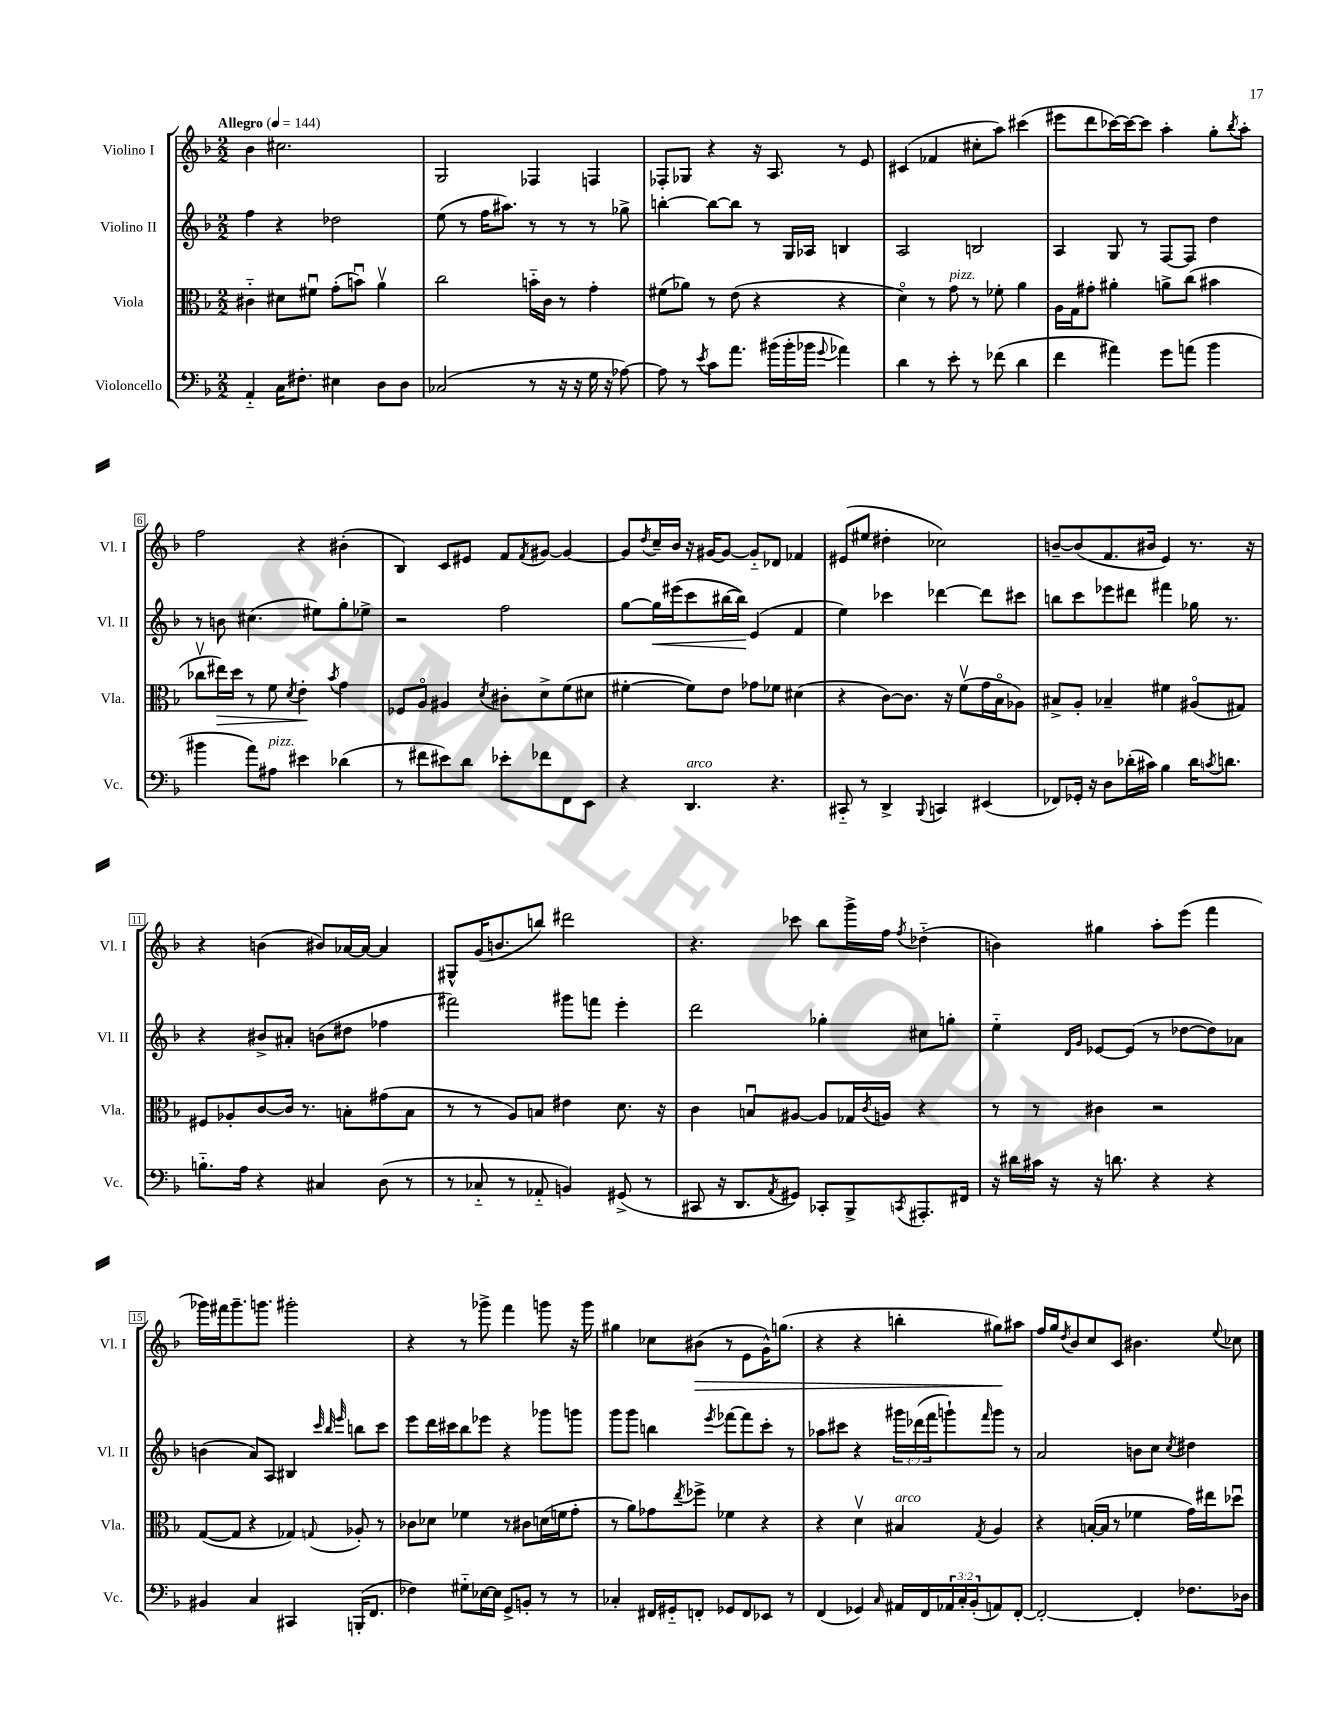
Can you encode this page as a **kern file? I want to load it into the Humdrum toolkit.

**kern	**kern	**dynam	**kern	**dynam	**kern	**dynam
*part4	*part3	*part3	*part2	*part2	*part1	*part1
*staff4	*staff3	*staff3	*staff2	*staff2	*staff1	*staff1
*I"Violoncello	*I"Viola	*	*I"Violino II	*	*I"Violino I	*
*I'Vc.	*I'Vla.	*	*I'Vl. II	*	*I'Vl. I	*
*clefF4	*clefC3	*	*clefG2	*	*clefG2	*
*k[b-]	*k[b-]	*	*k[b-]	*	*k[b-]	*
*M2/2	*M2/2	*	*M2/2	*	*M2/2	*
*MM144	*MM144	*	*MM144	*	*MM144	*
=1	=1	=1	=1	=1	=1	=1
!	!	!	!	!	!LO:TX:a:B:t=Allegro	!
4AA/	4c#X\	.	4ff\	.	4b-\	.
16C\KL	8d#X\L	.	4r	.	2.cc#X\	.
8.F#X'\J	.	.	.	.	.	.
.	8f#Xu\J	.	.	.	.	.
4E#X\	(8g'\L	.	2dd-X\	.	.	.
.	8bnu\J)	.	.	.	.	.
8D\L	4av\	.	.	.	.	.
8D\J	.	.	.	.	.	.
=2	=2	=2	=2	=2	=2	=2
(2C-X/	2cc\	.	(8ee\	.	2G/	.
.	.	.	8r	.	.	.
.	.	.	16ff\KL	.	.	.
.	.	.	8.aa#X\J)	.	.	.
8r	16bn\LL	.	8r	.	4F-X/	.
.	16c\JJ	.	.	.	.	.
16r	8r	.	8r	.	.	.
16r	.	.	.	.	.	.
16G\	4g'\	.	8r	.	4Fn/	.
16r	.	.	.	.	.	.
[8A-X\)	.	.	8gg-X^\	.	.	.
=3	=3	=3	=3	=3	=3	=3
8A-\]	(8f#X\L	.	[4bbn'\	.	8F-X'/L	.
8r	8a-X\J)	.	.	.	8G-X/J	.
8qe/	.	.	.	.	.	.
8c\L	8r	.	8bb\L_	.	4r	.
8.a\J	(8e\	.	8bb\J]	.	.	.
.	4r	.	8r	.	16r	.
(16b#X\LL	.	.	.	.	8.A/	.
16b#'\	.	.	16G/LL	.	.	.
16b-X\JJ	.	.	16A-X/JJ	.	.	.
8qqg/	.	.	.	.	.	.
4a-X\)	4r	.	4Bn/	.	8r	.
.	.	.	.	.	8e/	.
=4	=4	=4	=4	=4	=4	=4
4d\	4d\)	.	2A/	.	(4c#X/	.
8r	8r	.	.	.	4f-X/	.
!	!LO:TX:a:i:t=pizz.	!	!	!	!	!
8e'\	8g\	.	.	.	.	.
8r	8r	.	2Bn/	.	8cc#X'\L	.
(8f-X\	8f-X'\	.	.	.	8aa\J)	.
4d\	4a\	.	.	.	(4ccc#X\	.
=5	=5	=5	=5	=5	=5	=5
4f\	16A\LL	.	4A/	.	8eee#X\L	.
.	16G\J	.	.	.	.	.
.	8g#X'\J	.	.	.	8ddd\	.
4a#X\)	4a#X'\	.	8G/	.	[16ccc-X\L)	.
.	.	.	.	.	16ccc-\J_	.
.	.	.	8r	.	8ccc-\J]	.
8g\L	8an^\L	.	[8F/L	.	4aa'\	.
(8an\J	(8cc\J	.	8F/J]	.	.	.
4b-\	4b#X\	.	4dd\	.	8gg'\L	.
.	.	.	.	.	8qbb-/	.
.	.	.	.	.	8aa'\J	.
!!LO:LB:g=z
=6	=6	=6	=6	=6	=6	=6
4b#X\	8cc-Xv\L	.	8r	.	2ff\	.
!	!	!LO:HP:b	!	!	!	!
.	16ee#X\L)	>	8bn\	.	.	.
.	16dd\JJ	.	.	.	.	.
8a\L)	8r	.	(4.cc#X\	.	.	.
!LO:TX:a:i:t=pizz.	!	!	!	!	!	!
8A#X\J	8f\	.	.	.	.	.
.	8qd/	.	.	.	.	.
4e#X\	4e'\	.	.	.	4r	.
.	.	.	8ee#X\L)	.	.	.
.	8qb-/	.	.	.	.	.
(4d-X\	4g\	]	8gg'\	.	(4b#X'\	.
.	.	.	8ee-X^\J	.	.	.
=7	=7	=7	=7	=7	=7	=7
8r	8F-X/L	.	2r	.	4B-/)	.
8f#X\L	8A/J	.	.	.	.	.
8e#X\)	4A#X/	.	.	.	8c/L	.
8d\J	.	.	.	.	8e#X/J	.
.	8qd/	.	.	.	.	.
8e-X'\L	8c#X'\L	.	2ff\	.	8f/L	.
.	.	.	.	.	8qf/	.
8f-X\	8d^\	.	.	.	[8g#X/J	.
8FF\	(8f\	.	.	.	4g#/_	.
8EE\J	8d#X\J	.	.	.	.	.
=8	=8	=8	=8	=8	=8	=8
4r	[4f#X'\	.	[8gg\L	.	8g#/L]	.
.	.	.	.	.	8qdd/	.
!	!	!	!	!LO:HP:b	!	!
.	.	.	16gg\L]	<	16cc~/L	.
.	.	.	(16eee#X\J	.	16b-/JJ	.
!LO:TX:a:i:t=arco	!	!	!	!	!	!
4.DD/	8f#\L])	.	8ccc\	.	16r	.
.	.	.	.	.	[16g#X/KL	.
.	8e\J	.	[16bb#X\L	.	8g#/J_	.
.	.	.	16bb#\JJ])	.	.	.
.	8g-X\L	.	(4e/	[	8g#/L]	.
4.r	8f-X\J	.	.	.	8d-X/J	.
.	(4d#X\	.	4f/	.	4f-X/	.
=9	=9	=9	=9	=9	=9	=9
8CC#X/	4r	.	4ee\)	.	(8e#X/L	.
8r	.	.	.	.	8ee#X/J	.
4DD^/	[8c\L)	.	4ccc-X\	.	4dd#X'\	.
.	8.c\J]	.	.	.	.	.
8qqBBB-/	.	.	.	.	.	.
4CCn/	.	.	[4ddd-X\	.	2cc-X\)	.
.	16r	.	.	.	.	.
.	(8fv\L	.	.	.	.	.
(4EE#X/	16g\L	.	8ddd-\L]	.	.	.
.	16B-\J	.	.	.	.	.
.	8A-X\J)	.	8ccc#X\J	.	.	.
=10	=10	=10	=10	=10	=10	=10
8FF-X/L)	8B#X^/L	.	8bbn\L	.	[8bn~/L	.
16GG-X'/Jk	8A'/J	.	8ccc\	.	(8b/]	.
16r	.	.	.	.	.	.
8D\L	4B-X~/	.	8eee-X\	.	8.f/	.
(16d-X'\L	.	.	8ddd#X\J	.	.	.
16c#X\JJ)	.	.	.	.	16b#X/Jk	.
4B-\	4f#X\	.	4fff#X\	.	4e/)	.
16d-\KL	(8A#X/L	.	16gg-X\	.	8.r	.
8qcn/	.	.	.	.	.	.
8.dn\J	.	.	8.r	.	.	.
.	8G#X/J)	.	.	.	.	.
.	.	.	.	.	16r	.
!!LO:LB:g=z
=11	=11	=11	=11	=11	=11	=11
8.Bn\L	8F#X/L	.	4r	.	4r	.
.	8A-X'/	.	.	.	.	.
16A\Jk	.	.	.	.	.	.
4r	[8c/	.	8b#X^/L	.	(4bn\	.
.	16c/Jk]	.	8a#X'/J	.	.	.
.	8.r	.	.	.	.	.
4C#X/	.	.	(8bn\L	.	8b#X/L)	.
.	8Bn'\L	.	8dd#X\J	.	[16a-X/L	.
.	.	.	.	.	16a-/JJ_	.
(8D\	(8g#X\	.	4ff-X\	.	4a-/]	.
8r	8B\J	.	.	.	.	.
=12	=12	=12	=12	=12	=12	=12
8r	8r	.	2fff#X\)	.	8G#X^^/L	.
8C-X/	8r	.	.	.	(16g/K	.
.	.	.	.	.	8.bn/	.
8r	8A/L)	.	.	.	.	.
8AA-X/	8Bn/J	.	.	.	8bbn/J)	.
4BBn/)	4e#X\	.	8ggg#X\L	.	2ddd#X\	.
.	.	.	8fffn\J	.	.	.
(8GG#X^/	8.d\	.	4eee'\	.	.	.
8r	.	.	.	.	.	.
.	16r	.	.	.	.	.
=13	=13	=13	=13	=13	=13	=13
8CC#X/	4c\	.	2ddd\	.	4.r	.
16r	.	.	.	.	.	.
8.DD/L	.	.	.	.	.	.
.	8Bnu/L	.	.	.	.	.
8qAA/	.	.	.	.	.	.
8GG#X/J)	[8A#X/J	.	.	.	8ccc-X\	.
8CC-X'/L	8A#/L]	.	4gg-X'\	.	8bb-\L	.
8BBB-^/	16G-X/L	.	.	.	16ggg^\L	.
.	8qc/	.	.	.	.	.
.	16An/JJ	.	.	.	16ff\JJ	.
8qCCn/	.	.	.	.	8qff/	.
8.AAA#X'/	4r	.	8cc#X\L	.	(4dd-X\	.
.	.	.	8ggn'\J	.	.	.
16FF#X/Jk	.	.	.	.	.	.
=14	=14	=14	=14	=14	=14	=14
16r	8r	.	4ee\	.	4bn\)	.
16d#X\LL	.	.	.	.	.	.
16c#X\JJ	8r	.	.	.	.	.
16r	.	.	.	.	.	.
.	.	.	16qqd/LL	.	.	.
.	.	.	16qqg/JJ	.	.	.
16r	4c#X\	.	[8e-X/L	.	4gg#X\	.
8.dn\	.	.	.	.	.	.
.	.	.	(8e-/J]	.	.	.
4r	2r	.	8r	.	8aa'\L	.
.	.	.	[8dd-X\L	.	(8eee\J	.
4r	.	.	8dd-\])	.	4fff\	.
.	.	.	8a-X\J	.	.	.
!!LO:LB:g=z
=15	=15	=15	=15	=15	=15	=15
4BB#X/	([8G/L	.	(4bn\	.	16ggg-X\LL)	.
.	.	.	.	.	16fff#X\J	.
.	8G/J]	.	.	.	8.ggg-~\	.
4C/	4r	.	8a/L)	.	.	.
.	.	.	.	.	8.gggn\J	.
.	.	.	8A/J	.	.	.
4CC#X/	4G-X/)	.	4B#X/	.	2ggg#X'\	.
.	.	.	32qqccc/	.	.	.
.	.	.	32qqbb-/	.	.	.
.	8qqGn/	.	32qqeee/	.	.	.
(16BBBn'/KL	8A-X'/	.	8bbn\L	.	.	.
8.FF/J	.	.	.	.	.	.
.	8r	.	8ccc\J	.	.	.
=16	=16	=16	=16	=16	=16	=16
4F-X\)	8c-X\L	.	8eee\L	.	4r	.
.	8d-X\J	.	16ddd\L	.	.	.
.	.	.	16ccc#X\J	.	.	.
8G#X\L	4f-X\	.	8bb-\	.	8r	.
[16E-X\L	.	.	8eee-X\J	.	8ggg-X^\	.
16E-\JJ]	.	.	.	.	.	.
8GG^/L	8r	.	4r	.	4fff\	.
8BBn'/J	8c#X\L	.	.	.	.	.
8r	(16dn\L	.	8ggg-X\L	.	8gggn\	.
.	16fn\J	.	.	.	.	.
8r	8g'\J	.	8gggn\J	.	16r	.
.	.	.	.	.	16ggg\	.
=17	=17	=17	=17	=17	=17	=17
4C-X'/	8r	.	8ggg\L	.	4gg#X\	.
.	8a\L)	.	8ggg\J	.	.	.
16FF#X/LL	8g-X\	.	4bbn\	.	8cc-X\L	.
16GG#X/J	.	.	.	.	.	.
.	8qee/	.	.	.	.	.
!	!	!	!	!	!	!LO:HP:b
8FFn'/J	8ff-X^\J	.	.	.	(8b#X\J	>
.	.	.	8qeee/	.	.	.
8GG-X/L	4f-X\	.	[8fff-X\L	.	8r	.
8FF/	.	.	8fff-\]	.	8e\L	.
8EE-X/J	4r	.	8ccc'\J	.	16g^^\K)	.
.	.	.	.	.	(8.ggn\J	.
8r	.	.	8r	.	.	.
=18	=18	=18	=18	=18	=18	=18
(4FF/	4r	.	8aa-X\L	.	4r	.
.	.	.	8ccc#X\J	.	.	.
4GG-X/)	4dv\	.	4r	.	4r	.
16qqC/	.	.	.	.	.	.
!	!LO:TX:a:i:t=arco	!	!	!	!	!
16AA#X/LL	4B#X/	.	24ggg#X\LL	.	4bbn'\	.
.	.	.	(24ddd-X\	.	.	.
16FF/	.	.	.	.	.	.
.	.	.	24fff\J	.	.	.
24AA-X/	.	.	8gggn`\)	.	.	.
24C'/	.	.	.	.	.	.
(24BB-'/J	.	.	.	.	.	.
.	8qG/	.	16qqfff/	.	.	.
8AAn/)	4A/	.	8ggg\J	.	8gg#X\L)	.
[8FF'/J	.	.	8r	.	8aa#X\J	]
=19	=19	=19	=19	=19	=19	=19
2FF'/_	4r	.	2a/	.	16ff/LL	.
.	.	.	.	.	16gg/J	.
.	.	.	.	.	8qdd/	.
.	.	.	.	.	8b-/	.
.	([16Bn'/LL	.	.	.	8cc/	.
.	16B/JJ]	.	.	.	.	.
.	8r	.	.	.	8c/J	.
4FF'/]	4f-X\	.	8bn\L	.	4.b#X\	.
.	.	.	8cc\J	.	.	.
.	.	.	8qcc/	.	.	.
8.F-X\L	16g\LL)	.	4dd#X\	.	.	.
.	16ee#X\J	.	.	.	.	.
.	.	.	.	.	8qqee/	.
.	8dd-Xu\J	.	.	.	8cc-X\	.
16D-X\Jk	.	.	.	.	.	.
==	==	==	==	==	==	==
*-	*-	*-	*-	*-	*-	*-
